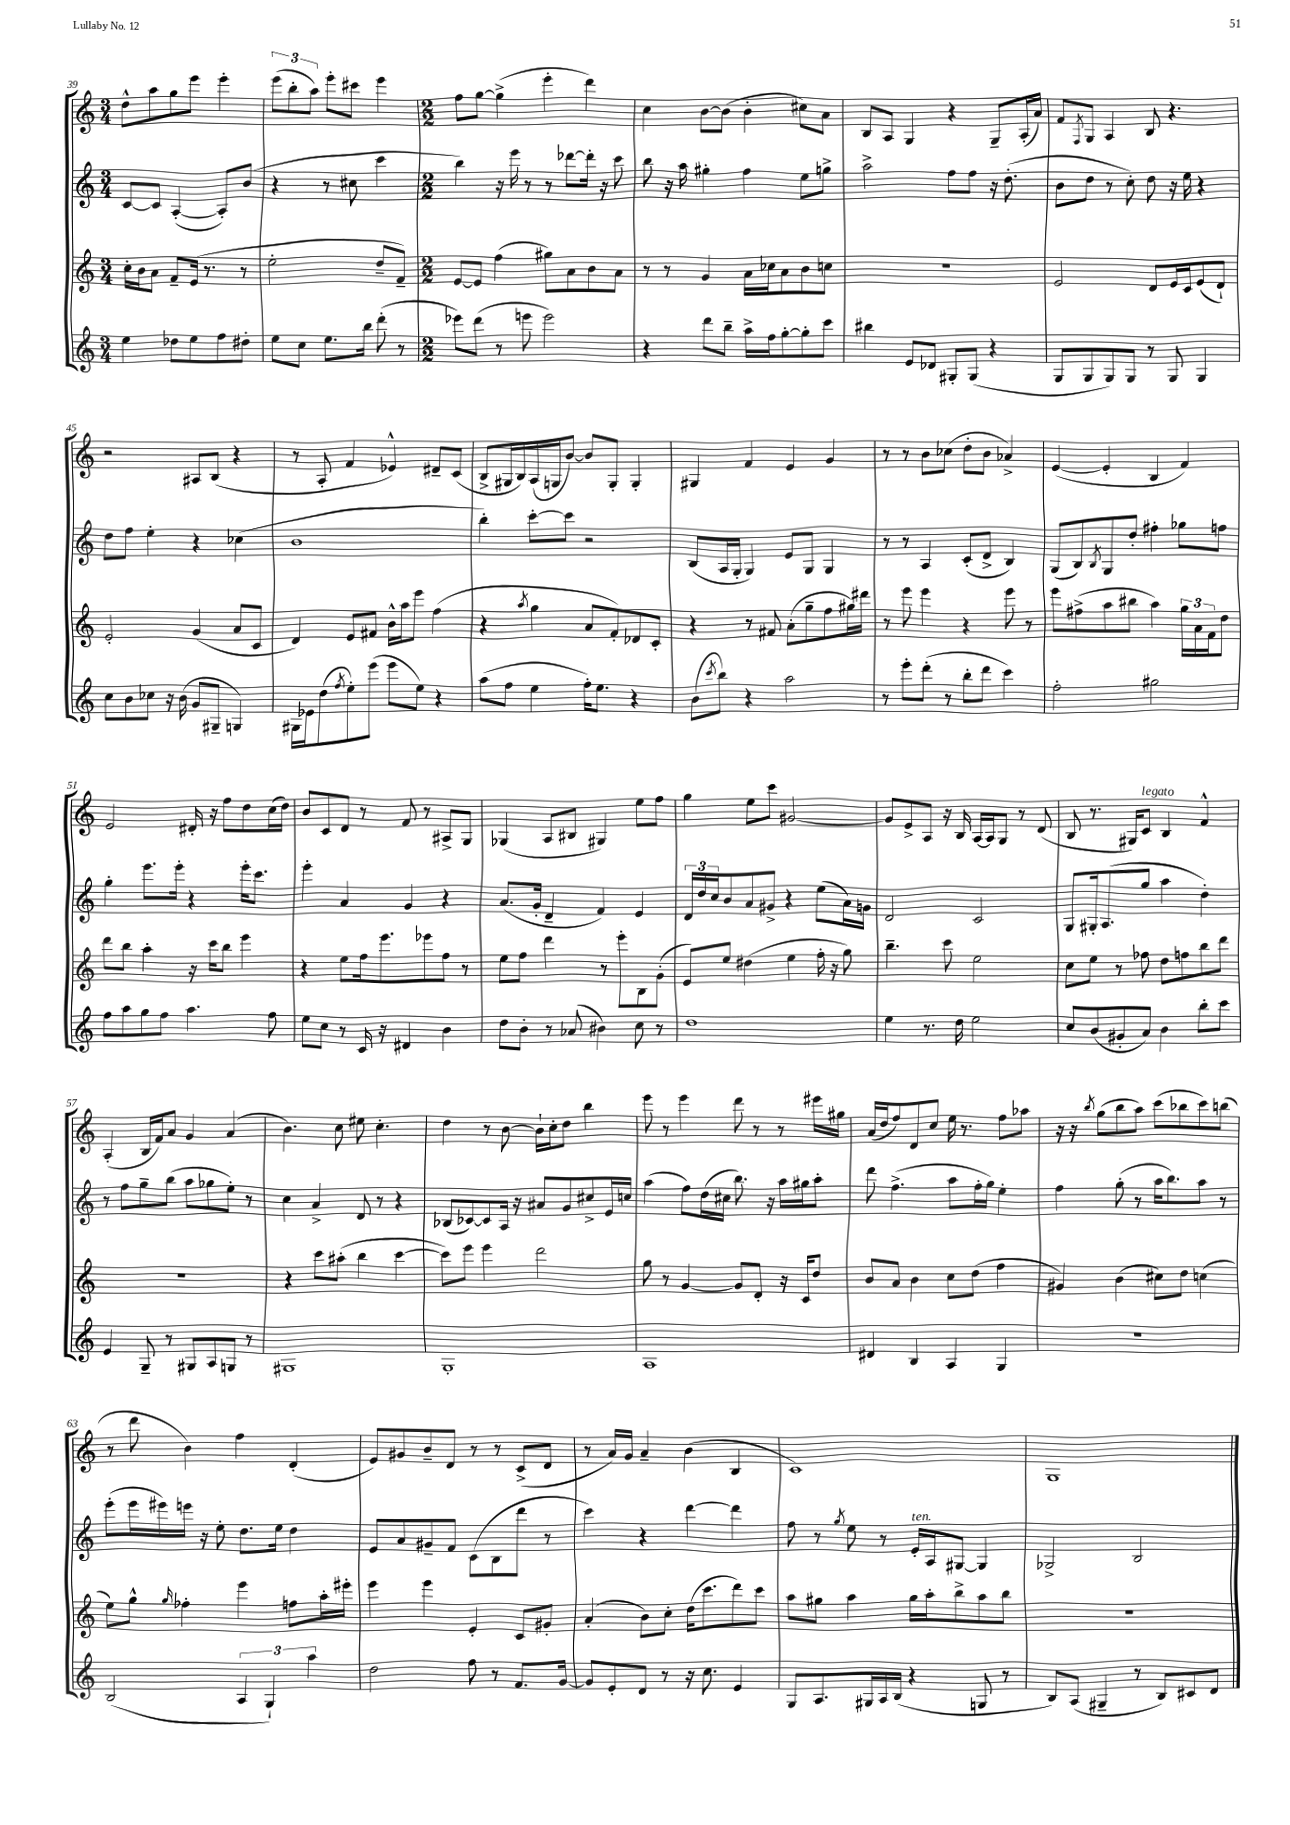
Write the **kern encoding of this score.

**kern	**kern	**kern	**kern
*part4	*part3	*part2	*part1
*staff4	*staff3	*staff2	*staff1
*clefG2	*clefG2	*clefG2	*clefG2
*k[]	*k[]	*k[]	*k[]
*M3/4	*M3/4	*M3/4	*M3/4
=39	=39	=39	=39
4ee\	16cc'\LL	[8c/L	8dd^^\L
.	16b\J	.	.
.	8a\J	8c/J]	8aa\
8dd-X\L	8f~/L	([4A'/	8gg\
8ee\	(16e/Jk	.	8eee\J
.	8.r	.	.
8ff\	.	8A'/L])	4eee'\
8dd#X'\J	8r	(8b/J	.
=40	=40	=40	=40
8ee\L	2ee'\	4r	(12eee\L
.	.	.	12bb'\
8cc\J	.	.	.
.	.	.	12aa\J)
8.ee\L	.	8r	8eee'\L
.	.	8cc#X\	8ccc#X\J
16bb\Jk	.	.	.
(8ddd'\	8dd~/L	4ccc\	4eee\
8r	8f~/J)	.	.
=41	=41	=41	=41
*M2/2	*M2/2	*M2/2	*M2/2
8eee-X\L)	[8e/L	4bb\)	8ff\L
(8ddd\J	8e/J]	.	[8gg\J
8r	(4ff\	16r	(4gg^\]
.	.	16eee\	.
8eeen\	.	8r	.
2eee\)	8gg#X\L)	8r	4eee'\
.	8a\	[8ddd-X\L	.
.	8b\	16ddd-'\Jk]	4ddd\)
.	.	16r	.
.	8a\J	8ccc\	.
=42	=42	=42	=42
4r	8r	8bb\	4cc\
.	8r	16r	.
.	.	16aa\	.
8ddd\L	4g/	4gg#X'\	[8b\L
8bb~\J	.	.	(8b\J]
16aa^\LL	16a\LL	4ff\	4b'\
16ff\J	16cc-X\J	.	.
[8gg'\	8a\	.	.
8gg'\]	8b\	8ee\L	8cc#X\L)
8ccc\J	8ccn\J	8ggn^\J	8a\J
=43	=43	=43	=43
4bb#X\	1r	2aa^\	8B/L
.	.	.	8A/J
8e/L	.	.	4G/
8d-X/J	.	.	.
8G#X'/L	.	8ff\L	4r
(8G#/J	.	8ff\J	.
4r	.	16r	8G~/L
.	.	(8.dd'\	.
.	.	.	(16A'/L
.	.	.	16a/JJ)
=44	=44	=44	=44
8G/L	2e/	8b\L	8f/L
.	.	.	8qF/
8G/	.	8dd\J	8G/J
8G/)	.	8r	4A/
8G/J	.	8cc'\)	.
8r	8d/L	8dd\	8B/
8G/	16e/L	16r	4.r
.	16c/J	16ee\	.
4G/	(8e/	4r	.
.	8d`/J)	.	.
!!LO:LB:g=z
=45	=45	=45	=45
8cc\L	2e'/	8dd\L	2r
8b\	.	8ff\J	.
8cc-X\J	.	4ee'\	.
16r	.	.	.
(16b\	.	.	.
8g/L	(4g/	4r	8A#X/L
8G#X~/J	.	.	(8B/J
4Gn/)	8a/L	(4cc-X\	4r
.	8c/J	.	.
=46	=46	=46	=46
16G#X\LL	4d/)	1b	8r
16e-X\J	.	.	.
(8dd\	.	.	8A'/
8qff/	.	.	.
8ee'\)	8e/L	.	4f/
(8eee\J	8f#X/J	.	.
8eee\L	16b^^\LL	.	4e-X^^/)
.	16aa\J	.	.
8ee\J)	8eee\J	.	.
4r	(4ff\	.	8d#X~/L
.	.	.	(8c/J
=47	=47	=47	=47
(8aa\L	4r	4bb'\)	8B^/L
8ff\J	.	.	16G#X/L
.	.	.	16B/)
.	8qaa/	.	.
4ee\	4gg\	[8ccc'\L	(16A/
.	.	.	16Gn/J
.	.	8ccc\J]	[8b/J)
16ff'\KL)	8a/L	2r	8b/L]
8.ee\J	.	.	.
.	8f'/)	.	8G'/J
4r	8d-X/	.	4G'/
.	8c'/J	.	.
=48	=48	=48	=48
(8b\L	4r	(8B/L	4G#X/
8qccc/	.	.	.
8bb\J)	.	16A/L	.
.	.	16G'/JJ	.
4r	8r	4G/)	4f/
.	8f#X/	.	.
2aa\	(8a'\L	8e/L	4e/
.	8gg~\	8G/J	.
.	8ff\	4G/	4g/
.	16gg#X\L)	.	.
.	16ddd#X\JJ	.	.
=49	=49	=49	=49
8r	8r	8r	8r
8eee'\L	8eee\	8r	8r
(8ddd'\J	4eee\	4A/	8b\L
8r	.	.	(8cc-X\J
8bb'\L	4r	(8c'/L	8dd'\L
8ddd\J	.	8d^/J	8b\J
4ccc\)	8eee\	4B/)	4a-X^/)
.	8r	.	.
=50	=50	=50	=50
2ff'\	8eee\L	(8G/L	([4e/
.	(8ff#X^\	8B/)	.
.	.	8qB/	.
.	8aa\	8G/	4e'/]
.	8bb#X\J	8dd'/J	.
2gg#X\	4aa\)	4ff#X'\	4B/
.	24gg\LL	8gg-X\L	4f/)
.	24a\	.	.
.	24f\J	.	.
.	8dd\J	8ffn\J	.
!!LO:LB:g=z
=51	=51	=51	=51
8ff\L	8ddd\L	4gg'\	2e/
8aa\	8bb\J	.	.
8gg\	4aa'\	8.eee\L	.
8ff\J	.	.	.
.	.	16eee'\Jk	.
4.aa\	16r	4r	16d#X'/
.	16ccc\KL	.	16r
.	8bb\J	.	8ff\L
.	4eee\	16eee'\KL	8dd\
.	.	8.ccc\J	.
8ff\	.	.	(16cc\L
.	.	.	16dd\JJ)
=52	=52	=52	=52
8ee\L	4r	4eee'\	8b/L
8cc\J	.	.	8c/
8r	8ee\L	4a/	8d/J
16c/	16ff\k	.	8r
16r	8.eee\	.	.
4d#X/	.	4g/	8f/
.	8eee-X\	.	8r
4b\	8ff\J	4r	8A#X^/L
.	8r	.	8G/J
=53	=53	=53	=53
8dd\L	8ee\L	(8.a/L	(4G-X/
8b'\J	8ff\J	.	.
.	.	16g'/Jk	.
8r	4ddd\	4d~/	8A/L
(8a-X/	.	.	8B#X/J
4b#X\)	8r	4f/)	4G#X/)
.	8eee'\L	.	.
8cc\	8B\	4e/	8ee\L
8r	(8g'\J	.	8ff\J
=54	=54	=54	=54
1dd	8e/L)	24d/LL	4gg\
.	.	24dd/	.
.	.	24cc/J	.
.	8ee/J	8b/	.
.	(4dd#X\	8a/	8ee\L
.	.	8g#X^/J	8ccc\J
.	4ee\	4r	[2g#X/
.	16ff'\	(8ee\L	.
.	16r	.	.
.	8gg\)	16a\L)	.
.	.	16gn\JJ	.
=55	=55	=55	=55
4ee\	4.bb~\	2d/	8g#/L]
.	.	.	8e^/
8.r	.	.	8A/J
.	8ccc\	.	16r
16dd\	.	.	16B/
2ee\	2ee\	2c/	[16A/LL
.	.	.	16A/J]
.	.	.	8G/J
.	.	.	8r
.	.	.	(8d/
=56	=56	=56	=56
8cc/L	8cc\L	8G/L	8B/
(8b/	8ee\J	16G#X'/k	8.r
.	.	(8.A/	.
8g#X'/	8r	.	.
.	.	.	16G#X/KL)
!	!	!	!LO:TX:a:i:t=legato
8a/J)	8ff-X\	8gg/J	8c/J
4b\	8dd\L	4aa\	4B/
.	8ffn\	.	.
8bb'\L	8bb\	4dd'\)	4f^^/
8ccc\J	8ddd\J	.	.
!!LO:LB:g=z
=57	=57	=57	=57
4e/	1r	8r	(4A'/
.	.	8ff\L	.
8G~/	.	8gg~\	16B/LL
.	.	.	16f/J)
8r	.	(8bb\J	8a/J
8G#X/L	.	8aa\L	4g/
8A/	.	8gg-X\	.
8Gn/J	.	8ee'\J)	(4a/
8r	.	8r	.
=58	=58	=58	=58
1G#X	4r	4cc\	4.b\)
.	8ccc\L	4a^/	.
.	(8aa#X'\J	.	8cc\
.	4bb\	8d/	8ee#X\
.	.	8r	4.cc'\
.	[4ccc\	4r	.
=59	=59	=59	=59
1G'	8ccc\L])	(8B-X/L	4dd\
.	8eee\J	[8c-X/)	.
.	4eee\	8c-/]	8r
.	.	16A/Jk	[8b\
.	.	16r	.
.	2ddd\	8a#X/L	16b`\LL]
.	.	.	16cc'\J
.	.	8g/	8dd\J
.	.	8cc#X^/	4bb\
.	.	16e/L	.
.	.	16ccn/JJ	.
=60	=60	=60	=60
1A	8gg\	(4aa\	8eee\
.	8r	.	8r
.	[4g/	8ff\L)	4eee\
.	.	(16dd\L	.
.	.	16cc#X\JJ	.
.	8g/L]	8.bb\)	8ddd\
.	8d'/J	.	8r
.	.	16r	.
.	16r	16aa\LL	8r
.	16c/KL	16gg#X\J	.
.	8dd/J	8aa'\J	16eee#X\LL
.	.	.	16gg#X\JJ
=61	=61	=61	=61
4d#X/	8b/L	8ddd\	(16a/LL
.	.	.	16dd/J
.	8a/J	(4.ff^\	8ff/)
4B/	4b\	.	8d/
.	.	.	8cc/J
4A/	8cc\L	8aa\L	16ee\
.	.	.	8.r
.	(8dd\J	16ff'\L	.
.	.	16gg\JJ)	.
4G/	4ff\	4ee'\	8ff\L
.	.	.	8aa-X\J
=62	=62	=62	=62
1r	4g#X/)	4ff\	16r
.	.	.	16r
.	.	.	8qbb/
.	.	.	(8gg\L
.	(4b\	(8gg'\	8bb\
.	.	8r	8aa\J)
.	8cc#X\L)	16aa\KL	(8ccc\L
.	.	8.bb\)	.
.	8dd\J	.	8bb-X\
.	(4ccn\	8aa\J	8ccc\)
.	.	8r	(8bbn\J
!!LO:LB:g=z
=63	=63	=63	=63
(2B/	8ee\L)	(8eee'\L	8r
.	8gg^^\J	16eee\L	8ddd\
.	.	16eee#X\)	.
.	16qqgg/	.	.
.	4ff-X'\	16eeen\JJ	4b\)
.	.	16r	.
.	.	8ee'\	.
6A/	4eee\	8.dd\L	4ff\
6G`/)	.	.	.
.	.	16ee\Jk	.
.	8ffn\L	4dd\	(4d'/
6aa\	.	.	.
.	16aa'\L	.	.
.	16eee#X'\JJ	.	.
=64	=64	=64	=64
2dd\	4eee\	8e/L	8e/L)
.	.	8a/	8g#X/
.	4eee\	8g#X~/	8b~/
.	.	8f/J	8d/J
8ff\	4e'/	(8c\L	8r
8r	.	8B\	8r
8.f/L	8c/L	8ddd\J	(8c^/L
.	8g#X'/J	8r	8d/J
[16g/Jk	.	.	.
=65	=65	=65	=65
8g/L]	(4a'/	4ccc\)	8r
8e'/	.	.	16a/LL)
.	.	.	16g/JJ
8d/J	8b\L)	4r	4a~/
8r	8cc'\J	.	.
16r	(16dd\KL	[4ddd\	(4b\
8.cc\	8.ccc\	.	.
4e/	8ddd\)	4ddd\]	4B/
.	8ccc\J	.	.
=66	=66	=66	=66
8G/L	8aa\L	8ff\	1c)
8.A/	8gg#X\J	8r	.
.	.	8qgg/	.
.	4aa\	8ee\	.
16G#X/L	.	.	.
16A/	.	8r	.
(16B/JJ	.	.	.
!	!	!LO:TX:a:i:t=ten.	!
4r	16gg#\LL	16e'/LL	.
.	16aa'\J	16A/J	.
.	8bb^\	[8G#X/J	.
8Gn/	8aa\	4G#/]	.
8r	8bb\J	.	.
=67	=67	=67	=67
8B/L)	1r	2G-X^/	1G
(8A/J	.	.	.
4G#X~/	.	.	.
8r	.	2B/	.
8B/L)	.	.	.
8c#X/	.	.	.
8d/J	.	.	.
==	==	==	==
*-	*-	*-	*-
